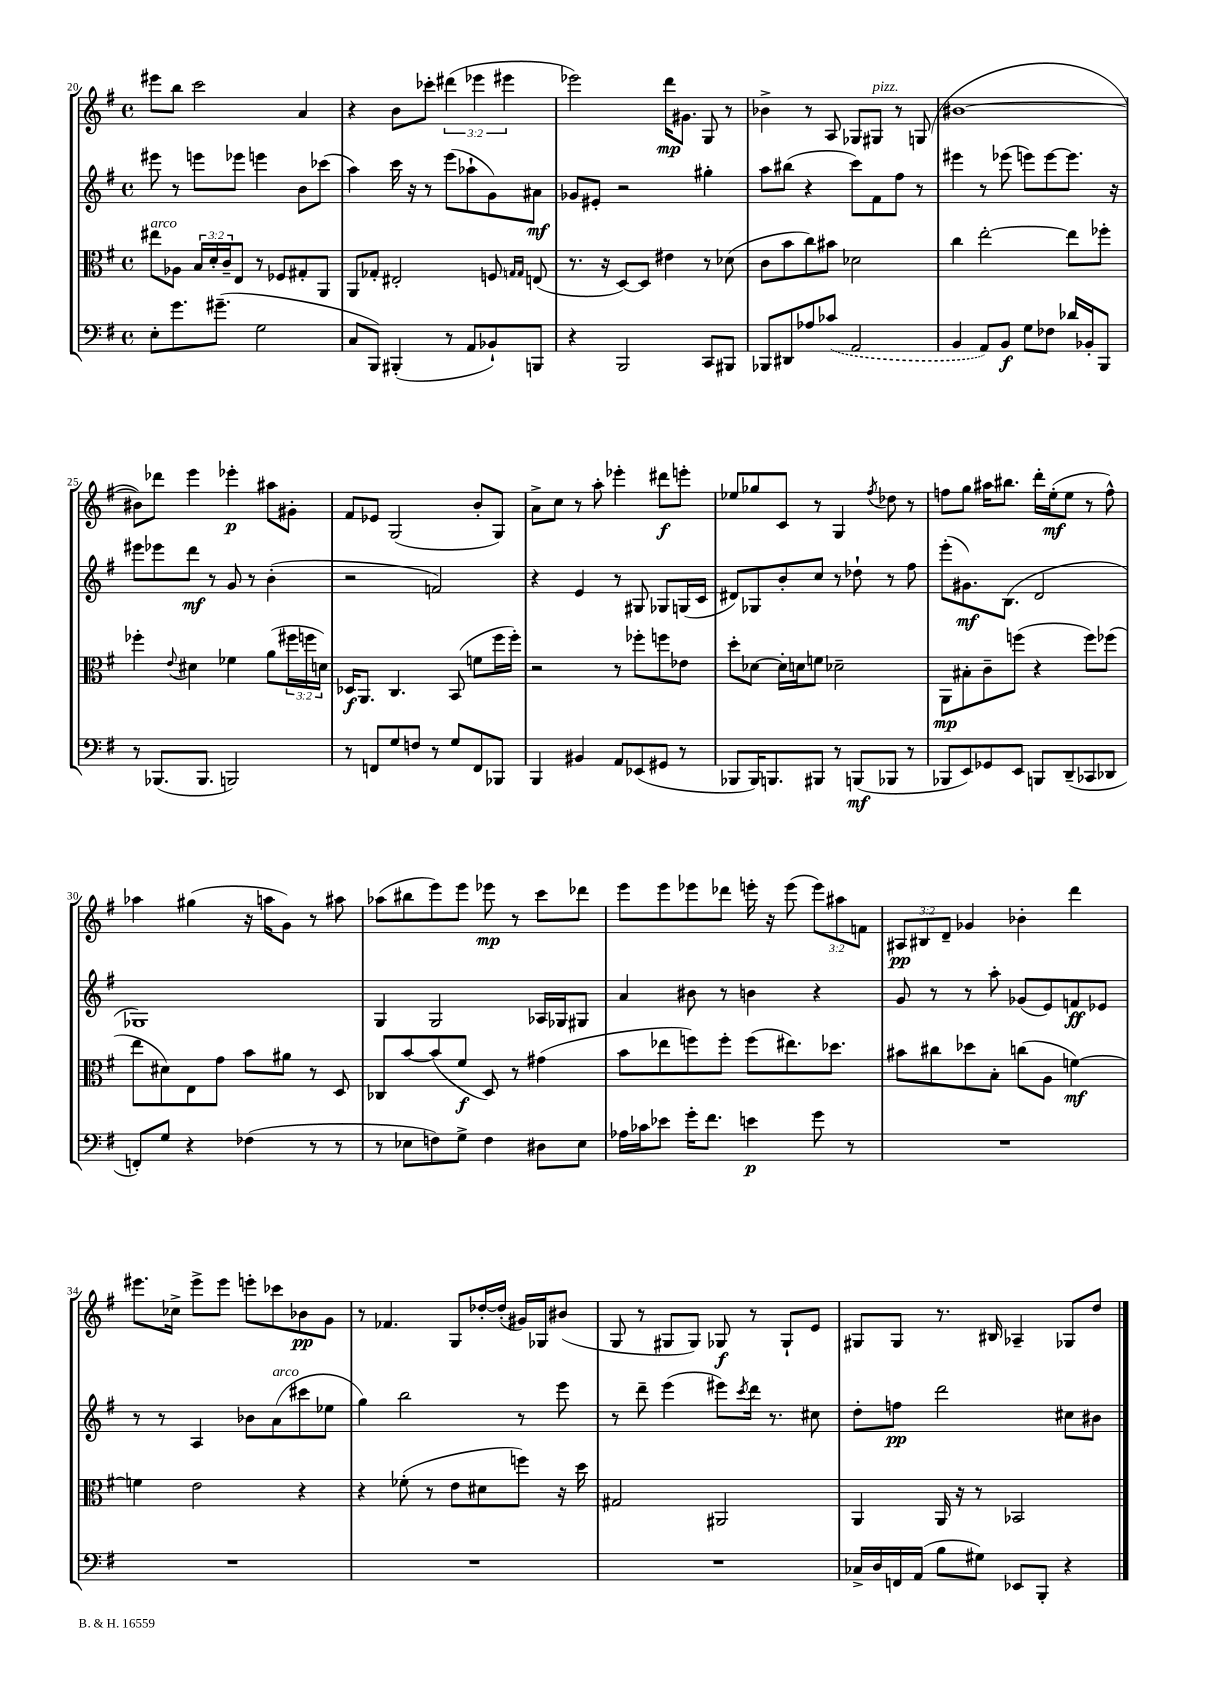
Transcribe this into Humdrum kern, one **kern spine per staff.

**kern	**dynam	**kern	**dynam	**kern	**dynam	**kern	**dynam
*part4	*part4	*part3	*part3	*part2	*part2	*part1	*part1
*staff4	*staff4	*staff3	*staff3	*staff2	*staff2	*staff1	*staff1
*clefF4	*	*clefC3	*	*clefG2	*	*clefG2	*
*k[f#]	*	*k[f#]	*	*k[f#]	*	*k[f#]	*
*M4/4	*	*M4/4	*	*M4/4	*	*M4/4	*
*met(c)	*	*met(c)	*	*met(c)	*	*met(c)	*
=20	=20	=20	=20	=20	=20	=20	=20
!	!	!LO:TX:a:i:t=arco	!	!	!	!	!
8E'\L	.	8ee#X\L	.	8eee#X\	.	8eee#X\L	.
8.g\	.	8A-X\J	.	8r	.	8bb\J	.
.	.	24B/LL	.	8eeen\L	.	2ccc\	.
.	.	24d'/	.	.	.	.	.
(8.g#X~\J	.	.	.	.	.	.	.
.	.	24c~/J	.	.	.	.	.
.	.	8E/J	.	8eee-X\J	.	.	.
2G\	.	8r	.	4eeen\	.	.	.
.	.	8F-X/L	.	.	.	.	.
.	.	8G#X'/	.	8b\L	.	4a/	.
.	.	8AA/J	.	(8ccc-X\J	.	.	.
=21	=21	=21	=21	=21	=21	=21	=21
8C/L	.	8AA/L	.	4aa\)	.	4r	.
8BBB/J)	.	8G-X'/J	.	.	.	.	.
(4BBB#X'/	.	2E#X'/	.	16ccc\	.	8b\L	.
.	.	.	.	16r	.	.	.
.	.	.	.	8r	.	8ccc-X'\J	.
8r	.	.	.	(8eee\L	.	(6ddd#X\	.
8AA/L	.	.	.	8aa-X`\	.	.	.
.	.	.	.	.	.	6eee-X\	.
8BB-X`/)	.	8Fn/	.	8g\)	.	.	.
.	.	.	.	.	.	6eee#X\	.
.	.	16qqGn/LL	.	.	.	.	.
.	.	16qqG/JJ	.	.	.	.	.
8BBBn/J	.	(8En/	.	8a#X\J	mf	.	.
=22	=22	=22	=22	=22	=22	=22	=22
4r	.	8.r	.	8g-X/L	.	2eee-X\)	.
.	.	.	.	8e#X'/J	.	.	.
.	.	16r	.	.	.	.	.
2BBB/	.	[8D/L)	.	2r	.	.	.
.	.	8D/J]	.	.	.	.	.
.	.	4e#X\	.	.	.	16ddd\KL	mp
.	.	.	.	.	.	8.g#X\J	.
8CC/L	.	8r	.	4gg#X'\	.	8G/	.
8BBB#X/J	.	(8d-X\	.	.	.	8r	.
=23	=23	=23	=23	=23	=23	=23	=23
8BBB-X/L	.	8c\L	.	8aa\L	.	4b-X^\	.
8DD#X/	.	8b\	.	(8bb#X\J	.	.	.
8A-X/	.	8cc\)	.	4r	.	8r	.
(8c-X/J	.	8b#X\J	.	.	.	8A/	.
2AA/	.	2d-X\	.	8ccc\L)	.	8G-X/L	.
!	!	!	!	!	!	!LO:TX:a:i:t=pizz.	!
.	.	.	.	8f#\	.	8G#X/J	.
.	.	.	.	8ff#\J	.	8r	.
.	.	.	.	8r	.	(8Gn/	.
=24	=24	=24	=24	=24	=24	=24	=24
4BB/	.	4cc\	.	4eee#X\	.	[1b#X	.
8AA/L)	.	[2ee'\	.	8r	.	.	.
8BB/J	f	.	.	(8eee-X\	.	.	.
8G\L	.	.	.	8eeen\L)	.	.	.
8F-X\J	.	.	.	[8eee\	.	.	.
16d-X/LL	.	8ee\L]	.	8.eee\J]	.	.	.
16BB-X'/J	.	.	.	.	.	.	.
8BBB/J	.	8ff-X'\J	.	.	.	.	.
.	.	.	.	16r	.	.	.
!!LO:LB:g=z
=25	=25	=25	=25	=25	=25	=25	=25
8r	.	4ff-X'\	.	8eee#X\L	.	8b#X\L])	.
(8.BBB-X/L	.	.	.	8eee-X\	.	8ddd-X\J	.
.	.	8qqe/	.	.	.	.	.
.	.	4d#X\	.	8ddd\J	mf	4eee\	.
8.BBB-/J	.	.	.	.	.	.	.
.	.	.	.	8r	.	.	.
2BBBn/)	.	4f-X\	.	8g/	.	4eee-X'\	p
.	.	.	.	8r	.	.	.
.	.	(8a\L	.	(4b'\	.	8aa#X\L	.
.	.	24ff#X\L	.	.	.	8g#X'\J	.
.	.	24ffn\	.	.	.	.	.
.	.	24dn\JJ)	.	.	.	.	.
=26	=26	=26	=26	=26	=26	=26	=26
8r	.	16D-X/KL	f	2r	.	8f#/L	.
.	.	8.AA/J	.	.	.	.	.
8FFn/L	.	.	.	.	.	8e-X/J	.
8G/	.	4.C/	.	.	.	(2G/	.
8Fn/J	.	.	.	.	.	.	.
8r	.	.	.	2fn/)	.	.	.
8G/L	.	(8BB/	.	.	.	.	.
8FF/	.	8fn\L	.	.	.	8b'/L	.
8BBB-X/J	.	16ff#\L	.	.	.	8G/J)	.
.	.	16ff#'\JJ)	.	.	.	.	.
=27	=27	=27	=27	=27	=27	=27	=27
4BBB/	.	2r	.	4r	.	8a^\L	.
.	.	.	.	.	.	8cc\J	.
4BB#X/	.	.	.	4e/	.	8r	.
.	.	.	.	.	.	8aa'\	.
8AA/L	.	8r	.	8r	.	4eee-X'\	.
(8EE-X/	.	8ff-X'\L	.	8G#X/	.	.	.
8GG#X/J	.	8ffn\	.	8G-X/L	.	8ddd#X\L	f
8r	.	8e-X\J	.	(16Gn/L	.	8eeen'\J	.
.	.	.	.	16c/JJ	.	.	.
=28	=28	=28	=28	=28	=28	=28	=28
8BBB-X/L	.	8dd'\L	.	8d#X/L)	.	8ee-X/L	.
16BBB-/K)	.	[8d-X\J	.	8G-X/	.	8gg-X/	.
8.BBBn/	.	.	.	.	.	.	.
.	.	16d-'\LL]	.	8b'/	.	8c/J	.
.	.	16dn\J	.	.	.	.	.
8BBB#X/J	.	8fn\J	.	8cc/J	.	8r	.
8r	.	2d-X~\	.	8r	.	4G/	.
(8BBBn/L	mf	.	.	8dd-X`\	.	.	.
.	.	.	.	.	.	8qff#/	.
8BBB-X/J	.	.	.	8r	.	8dd-X\	.
8r	.	.	.	8ff#\	.	8r	.
=29	=29	=29	=29	=29	=29	=29	=29
8BBB-X/L	.	8AA\L	mp	(8eee'\L	.	8ffn\L	.
8EE/)	.	8B#X'\	.	8.g#X\)	mf	8gg\J	.
8GG-X/	.	8c~\	.	.	.	16aa#X\KL	.
.	.	.	.	(8.B\J	.	8.bb#X\J	.
8EE/J	.	(8ffn\J	.	.	.	.	.
8BBBn/L	.	4r	.	2d/	.	16ddd'\LL	.
.	.	.	.	.	.	(16ee'\J	mf
(8DD~/	.	.	.	.	.	8ee\J	.
8CC-X/	.	8ff\L)	.	.	.	8r	.
8DD-X/J	.	(8ff-X\J	.	.	.	8ff^^\)	.
!!LO:LB:g=z
=30	=30	=30	=30	=30	=30	=30	=30
8FFn'/L)	.	8ee\L	.	1G-X)	.	4aa-X\	.
8G/J	.	8d#X\)	.	.	.	.	.
4r	.	8E\	.	.	.	(4gg#X\	.
.	.	8g\J	.	.	.	.	.
(4F-X\	.	8b\L	.	.	.	16r	.
.	.	.	.	.	.	16aan\KL	.
.	.	8a#X\J	.	.	.	8g\J)	.
8r	.	8r	.	.	.	8r	.
8r	.	8D/	.	.	.	8aa#X\	.
=31	=31	=31	=31	=31	=31	=31	=31
8r	.	8C-X/L	.	4G/	.	(8aa-X\L	.
8E-X\L	.	[8b/	.	.	.	8bb#X\	.
8Fn\)	.	(8b/]	.	2G/	.	8eee\)	.
8G^\J	.	8f#/J	f	.	.	8eee\J	.
4F\	.	8D/)	.	.	.	8eee-X\	mp
.	.	8r	.	.	.	8r	.
8D#X\L	.	(4g#X\	.	16A-X/LL	.	8ccc\L	.
.	.	.	.	16G-X/J	.	.	.
8E-\J	.	.	.	8G#X/J	.	8ddd-X\J	.
=32	=32	=32	=32	=32	=32	=32	=32
16A-X\LL	.	8b\L	.	4a/	.	8eee\L	.
16c-X\J	.	.	.	.	.	.	.
8e-X\J	.	8ee-X\	.	.	.	8eee\	.
16g'\KL	.	8ffn\)	.	8b#X\	.	8eee-X\	.
8.f#\J	.	.	.	.	.	.	.
.	.	8ff'\J	.	8r	.	8ddd-X\J	.
4en\	p	(8ff\L	.	4bn\	.	16eeen'\	.
.	.	.	.	.	.	16r	.
.	.	8.ee#X\)	.	.	.	(8eee\	.
8g\	.	.	.	4r	.	12eee\L)	.
.	.	8.dd-X\J	.	.	.	.	.
.	.	.	.	.	.	12aa#X\	.
8r	.	.	.	.	.	.	.
.	.	.	.	.	.	12fn\J	.
=33	=33	=33	=33	=33	=33	=33	=33
1r	.	8b#X\L	.	8g/	.	12A#X/L	pp
.	.	.	.	.	.	12B#X/	.
.	.	8cc#X\	.	8r	.	.	.
.	.	.	.	.	.	12d~/J	.
.	.	8dd-X\	.	8r	.	4g-X/	.
.	.	8B'\J	.	8aa'\	.	.	.
.	.	(8ccn\L	.	(8g-X/L	.	4b-X'\	.
.	.	8A\J	.	8e/)	.	.	.
.	.	[4fn\)	mf	8fn/	ff	4ddd\	.
.	.	.	.	8e-X/J	.	.	.
!!LO:LB:g=z
=34	=34	=34	=34	=34	=34	=34	=34
1r	.	4fn\]	.	8r	.	8.eee#X\L	.
.	.	.	.	8r	.	.	.
.	.	.	.	.	.	16cc-X^\Jk	.
.	.	2e\	.	4A/	.	8eee#^\L	.
.	.	.	.	.	.	8eee#\J	.
.	.	.	.	8b-X\L	.	8eeen'\L	.
!	!	!	!	!LO:TX:a:i:t=arco	!	!	!
.	.	.	.	(8a\	.	8ccc-X\	.
.	.	4r	.	8ccc#X\	.	8b-X\	pp
.	.	.	.	8ee-X\J	.	8g\J	.
=35	=35	=35	=35	=35	=35	=35	=35
1r	.	4r	.	4gg\)	.	8r	.
.	.	.	.	.	.	4.f-X/	.
.	.	(8f-X'\	.	2bb\	.	.	.
.	.	8r	.	.	.	.	.
.	.	8e\L	.	.	.	8G/L	.
.	.	8d#X\	.	.	.	[16dd-X'/L	.
.	.	.	.	.	.	(16dd-'/JJ]	.
.	.	8ffn\J)	.	8r	.	16g#X/LL)	.
.	.	.	.	.	.	16G-X/J	.
.	.	16r	.	8eee\	.	(8b#X/J	.
.	.	16dd\	.	.	.	.	.
=36	=36	=36	=36	=36	=36	=36	=36
1r	.	2G#X/	.	8r	.	8G/	.
.	.	.	.	8ddd~\	.	8r	.
.	.	.	.	(4eee\	.	8G#X/L	.
.	.	.	.	.	.	8G#/J)	.
.	.	2AA#X/	.	8eee#X\L)	.	8G-X/	f
.	.	.	.	8qccc/	.	.	.
.	.	.	.	16ddd\Jk	.	8r	.
.	.	.	.	8.r	.	.	.
.	.	.	.	.	.	8G-`/L	.
.	.	.	.	8cc#X\	.	8e/J	.
=37	=37	=37	=37	=37	=37	=37	=37
16C-X^/LL	.	4AA/	.	8dd'\L	.	8G#X/L	.
16D/	.	.	.	.	.	.	.
16FFn/	.	.	.	8ffn\J	pp	8G#/J	.
(16AA/JJ	.	.	.	.	.	.	.
8B\L	.	16AA/	.	2ddd\	.	8.r	.
.	.	16r	.	.	.	.	.
8G#X\J)	.	8r	.	.	.	.	.
.	.	.	.	.	.	16B#X/	.
8EE-X/L	.	2BB-X/	.	.	.	4A-X~/	.
8BBB'/J	.	.	.	.	.	.	.
4r	.	.	.	8cc#X\L	.	8G-X/L	.
.	.	.	.	8b#X\J	.	8dd/J	.
==	==	==	==	==	==	==	==
*-	*-	*-	*-	*-	*-	*-	*-
